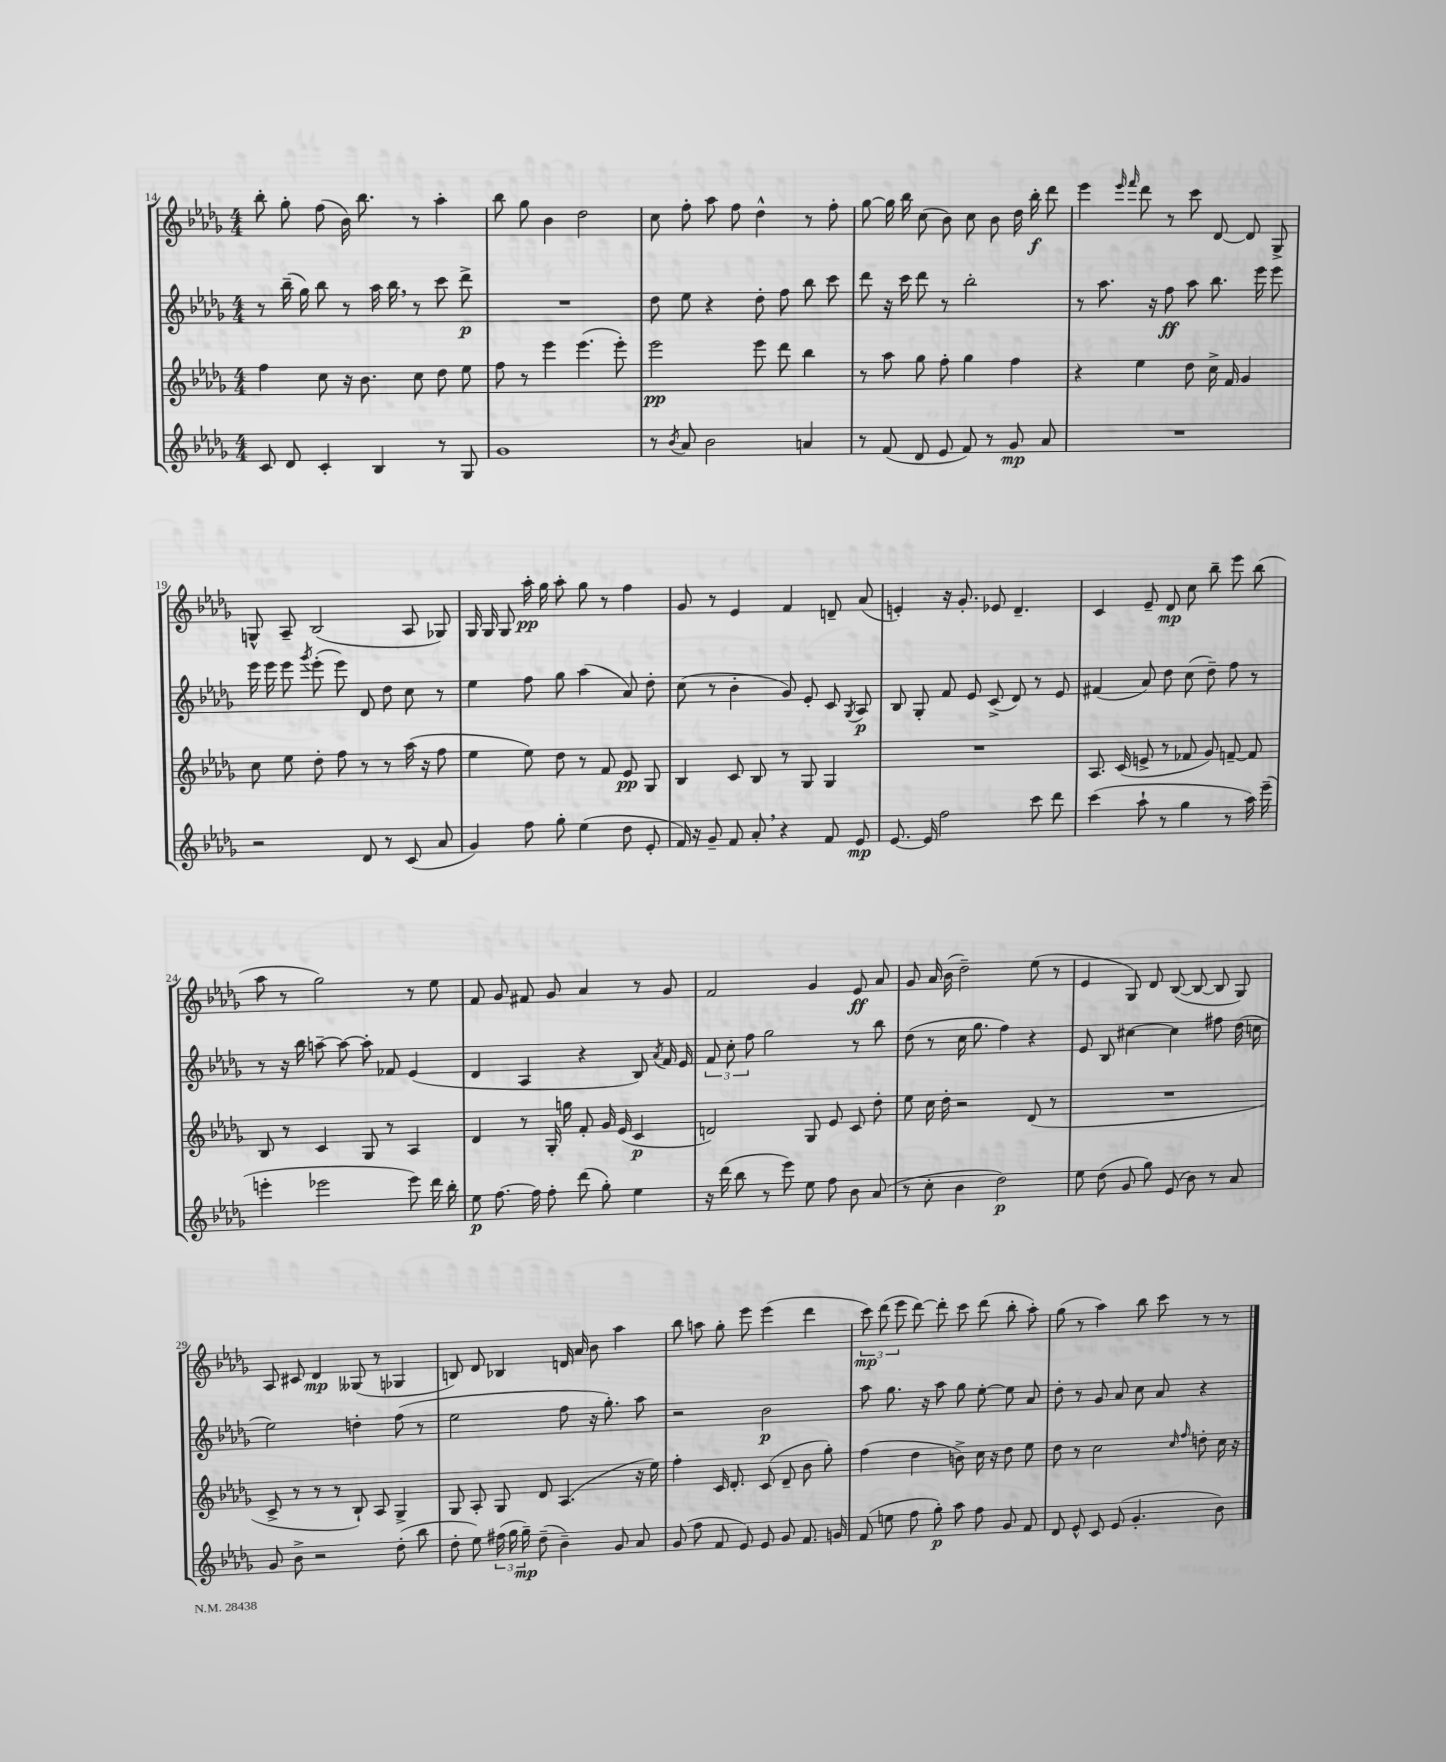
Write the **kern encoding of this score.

**kern	**dynam	**kern	**dynam	**kern	**dynam	**kern	**dynam
*part4	*part4	*part3	*part3	*part2	*part2	*part1	*part1
*staff4	*staff4	*staff3	*staff3	*staff2	*staff2	*staff1	*staff1
*clefG2	*	*clefG2	*	*clefG2	*	*clefG2	*
*k[b-e-a-d-g-]	*	*k[b-e-a-d-g-]	*	*k[b-e-a-d-g-]	*	*k[b-e-a-d-g-]	*
*M4/4	*	*M4/4	*	*M4/4	*	*M4/4	*
=14	=14	=14	=14	=14	=14	=14	=14
8c/	.	4ff\	.	8r	.	8bb-'\	.
8d-/	.	.	.	(16bb-~\	.	8gg-'\	.
.	.	.	.	16gg-\)	.	.	.
4c'/	.	8cc\	.	8bb-\	.	(8ff\	.
.	.	16r	.	8r	.	16b-\)	.
.	.	8.b-\	.	.	.	8.bb-\	.
4B-/	.	.	.	16aa-\	.	.	.
.	.	.	.	16bb-,\	.	.	.
.	.	8cc\	.	8r	.	8r	.
8r	.	8dd-\	.	8ccc\	.	4aa-'\	.
8G-/	.	8ee-\	.	8ddd-^\	p	.	.
=15	=15	=15	=15	=15	=15	=15	=15
1g-	.	8ff\	.	1r	.	8bb-\	.
.	.	8r	.	.	.	8gg-\	.
.	.	4eee-\	.	.	.	4b-\	.
.	.	(4.eee-\	.	.	.	2dd-\	.
.	.	8eee-'\)	.	.	.	.	.
=16	=16	=16	=16	=16	=16	=16	=16
8r	.	2eee-\	pp	8dd-\	.	8cc\	.
8qb-/	.	.	.	.	.	.	.
8a-/	.	.	.	8ee-\	.	8ff'\	.
2b-\	.	.	.	4r	.	8aa-\	.
.	.	.	.	.	.	8ff\	.
.	.	8eee-\	.	8dd-'\	.	4dd-^^\	.
.	.	8ddd-\	.	8ff\	.	.	.
4an/	.	4bb-\	.	8bb-\	.	8r	.
.	.	.	.	8ccc\	.	8ff'\	.
=17	=17	=17	=17	=17	=17	=17	=17
8r	.	8r	.	8ddd-\	.	[8gg-\	.
(8f/	.	8aa-\	.	16r	.	16gg-\]	.
.	.	.	.	16ccc\	.	16bb-\	.
8d-/	.	8gg-\	.	8ddd-\	.	(8cc\	.
8e-/	.	8ff'\	.	8r	.	8b-\)	.
8f/)	.	4gg-\	.	2bb-'\	.	8cc\	.
8r	.	.	.	.	.	8b-\	.
8g-/	mp	4ff\	.	.	.	16dd-\	.
.	.	.	.	.	.	16bb-'\	f
8a-/	.	.	.	.	.	8ddd-\	.
=18	=18	=18	=18	=18	=18	=18	=18
1r	.	4r	.	8r	.	4eee-\	.
.	.	.	.	8.aa-\	.	.	.
.	.	.	.	.	.	16qqeee-/	.
.	.	.	.	.	.	16qqfff/	.
.	.	4ee-\	.	.	.	8ddd-\	.
.	.	.	.	16r	.	.	.
.	.	.	.	8ff\	ff	8r	.
.	.	8dd-\	.	8aa-\	.	8ccc\	.
.	.	16cc^\	.	8.bb-\	.	[8d-/	.
.	.	16f/	.	.	.	.	.
.	.	4g-/	.	.	.	8d-/]	.
.	.	.	.	16eee-\	.	.	.
.	.	.	.	8eee-\	.	8G-^/	.
!!LO:LB:g=z
=19	=19	=19	=19	=19	=19	=19	=19
2r	.	8cc\	.	16eee-\	.	8Gn^^/	.
.	.	.	.	16eee-\	.	.	.
.	.	8ee-\	.	8eee-\	.	8A-~/	.
.	.	.	.	8qggg-/	.	.	.
.	.	8dd-'\	.	(8eee-'\	.	(2B-/	.
.	.	8ff\	.	8eee-\)	.	.	.
8d-/	.	8r	.	8d-/	.	.	.
8r	.	8r	.	8dd-\	.	.	.
(8c/	.	(16aa-\	.	8cc\	.	8A-/	.
.	.	16r	.	.	.	.	.
8a-/	.	8ff\	.	8r	.	8G-X/)	.
=20	=20	=20	=20	=20	=20	=20	=20
4g-/)	.	4ee-\	.	4ee-\	.	16G-/	.
.	.	.	.	.	.	16G-/	.
.	.	.	.	.	.	8G-/	.
8ff\	.	8ee-\)	.	8ff\	.	16aa-'\	pp
.	.	.	.	.	.	16gg-\	.
8gg-'\	.	8dd-\	.	8gg-\	.	8aa-'\	.
(4ee-\	.	8r	.	(4aa-\	.	8gg-\	.
.	.	8f/	.	.	.	8r	.
8dd-\	.	8e-/	pp	8a-/)	.	4ff\	.
8e-'/	.	8G-/	.	8dd-'\	.	.	.
=21	=21	=21	=21	=21	=21	=21	=21
16f/)	.	4B-/	.	(8cc\	.	8g-/	.
16r	.	.	.	.	.	.	.
8g-~/	.	.	.	8r	.	8r	.
8f/	.	8c/	.	4b-'\	.	4e-/	.
8a-',/	.	8B-/	.	.	.	.	.
4r	.	8r	.	8g-/)	.	4f/	.
.	.	8G-/	.	8e-'/	.	.	.
8f/	.	4G-/	.	8c/	.	8dn~/	.
.	.	.	.	8qG-/	.	.	.
8e-/	mp	.	.	8A-/	p	(8a-/	.
=22	=22	=22	=22	=22	=22	=22	=22
[8.e-/	.	1r	.	8B-/	.	4en'/)	.
.	.	.	.	8G-'/	.	.	.
16e-/]	.	.	.	.	.	.	.
2ff\	.	.	.	8f/	.	16r	.
.	.	.	.	.	.	8.g-'/	.
.	.	.	.	8e-/	.	.	.
.	.	.	.	(8c^/	.	8e-X/	.
.	.	.	.	8d-/)	.	4.d-~/	.
8ccc\	.	.	.	8r	.	.	.
8ddd-\	.	.	.	8e-/	.	.	.
=23	=23	=23	=23	=23	=23	=23	=23
(4ccc\	.	8.A-/	.	(4f#X/	.	4c/	.
.	.	(16c/	.	.	.	.	.
8aa-`\	.	8en^/	.	8a-/)	.	8e-~/	.
8r	.	8r	.	8dd-\	.	8d-/	mp
4gg-\	.	8f-X/	.	(8cc\	.	8cc\	.
.	.	8g-/)	.	8dd-~\)	.	8bb-~\	.
8r	.	[8fn~/	.	8ff\	.	8eee-\	.
16aa-\)	.	8f/]	.	8r	.	(8bb-\	.
(16eee-~\	.	.	.	.	.	.	.
!!LO:LB:g=z
=24	=24	=24	=24	=24	=24	=24	=24
4eeen'\	.	8B-/	.	8r	.	8aa-\	.
.	.	8r	.	16r	.	8r	.
.	.	.	.	16bb-\	.	.	.
2eee-X\	.	4c/	.	[8aan~\	.	2gg-\)	.
.	.	.	.	8aa\_	.	.	.
.	.	8G-/	.	8aa'\]	.	.	.
.	.	8r	.	8f-X/	.	.	.
8eee-\)	.	4A-/	.	(4e-/	.	8r	.
16ddd-\	.	.	.	.	.	8ee-\	.
16bb-'\	.	.	.	.	.	.	.
=25	=25	=25	=25	=25	=25	=25	=25
8ee-\	p	4d-/	.	4d-/	.	8f/	.
[8.ff\	.	.	.	.	.	8g-/	.
.	.	8r	.	4A-/	.	8f#X/	.
16ff\]	.	.	.	.	.	.	.
8ff'\	.	16G-'/	.	.	.	8g-/	.
.	.	16ggn\	.	.	.	.	.
(8ddd-\	.	8f'/	.	4r	.	4a-/	.
8gg-'\)	.	16g-/	.	.	.	.	.
.	.	(16e-/	.	.	.	.	.
4ee-\	.	4c/	p	8B-/)	.	8r	.
.	.	.	.	8qa-/	.	.	.
.	.	.	.	16f/	.	8g-/	.
.	.	.	.	16e-/	.	.	.
=26	=26	=26	=26	=26	=26	=26	=26
16r	.	2dn/)	.	12f/	.	2f/	.
(16ddd-\	.	.	.	.	.	.	.
.	.	.	.	12cc'\	.	.	.
8bb-\	.	.	.	.	.	.	.
.	.	.	.	12ff\	.	.	.
8r	.	.	.	2gg-\	.	.	.
8eee-\)	.	.	.	.	.	.	.
8ee-\	.	8G-/	.	.	.	4g-/	.
8ff\	.	8e-/	.	.	.	.	.
8b-\	.	8c/	.	8r	.	8e-/	ff
(8a-/	.	8dd-'\	.	8bb-\	.	8a-/	.
=27	=27	=27	=27	=27	=27	=27	=27
8r	.	8ee-\	.	(8dd-\	.	8g-/	.
8cc'\	.	16cc\	.	8r	.	16a-/	.
.	.	16dd-'\	.	.	.	(16b-\	.
4b-\	.	2r	.	16cc\	.	2dd-~\)	.
.	.	.	.	8.gg-\	.	.	.
2dd-\)	p	.	.	4ff\)	.	.	.
.	.	(8d-/	.	4r	.	(8ee-\	.
.	.	8r	.	.	.	8r	.
=28	=28	=28	=28	=28	=28	=28	=28
8ee-\	.	1r	.	8e-/	.	4e-/	.
(8dd-\	.	.	.	8B-/	.	.	.
8g-/	.	.	.	[4cc#X\	.	8G-/)	.
8gg-\)	.	.	.	.	.	8d-/	.
(8e-/	.	.	.	4cc#\]	.	([8B-/	.
8b-\)	.	.	.	.	.	8B-/_	.
8r	.	.	.	8ff#X\	.	8B-/]	.
8a-/	.	.	.	(16dd-\	.	8G-/)	.
.	.	.	.	16ccn\	.	.	.
!!LO:LB:g=z
=29	=29	=29	=29	=29	=29	=29	=29
8g-/	.	8c^/	.	2ee-\)	.	8A-/	.
8b-^\	.	8r	.	.	.	8c#X/	.
2r	.	8r	.	.	.	4d-/	mp
.	.	8r	.	.	.	.	.
.	.	8B-`/)	.	4ddn'\	.	(8G--X/	.
.	.	8A-/	.	.	.	8r	.
(8dd-'\	.	4G-^/	.	(8ff\	.	4G-X/	.
8bb-\	.	.	.	8r	.	.	.
=30	=30	=30	=30	=30	=30	=30	=30
8dd-'\	.	8G-/	.	2ee-\	.	8Bn/)	.
8ee-\)	.	8A-'/	.	.	.	8d-/	.
(24ff#X\	.	8G-/	.	.	.	4B-X/	.
24gg-\	.	.	.	.	.	.	.
24gg-~\)	mp	.	.	.	.	.	.
(8dd-~\	.	8d-/	.	.	.	.	.
4b-~\)	.	(4.A-/	.	8ff\	.	16dn/	.
.	.	.	.	.	.	16a-/	.
.	.	.	.	16r	.	8b-\	.
.	.	.	.	8.gg-'\)	.	.	.
8g-/	.	.	.	.	.	4aa-\	.
8a-/	.	16r	.	8aa-\	.	.	.
.	.	16ee-\)	.	.	.	.	.
=31	=31	=31	=31	=31	=31	=31	=31
(8g-/	.	4ff'\	.	2r	.	8bb-\	.
8ff\	.	.	.	.	.	8aan\	.
8f/	.	16c/	.	.	.	8gg-'\	.
.	.	8.d-'/	.	.	.	.	.
8e-/)	.	.	.	.	.	8eee-\	.
8e-/	.	(8c/	.	2b-\	p	(4eee-\	.
8g-/	.	8d-~/	.	.	.	.	.
8.f/	.	8b-\	.	.	.	4ddd-\	.
.	.	8gg-'\)	.	.	.	.	.
16gn/	.	.	.	.	.	.	.
=32	=32	=32	=32	=32	=32	=32	=32
(8f/	.	(4ff\	.	8aa-\	.	12ccc\)	mp
.	.	.	.	.	.	(12ddd-\	.
8een\	.	.	.	8.gg-\	.	.	.
.	.	.	.	.	.	12eee-\	.
8ff\	.	4dd-\	.	.	.	[8ddd-\)	.
.	.	.	.	16r	.	.	.
8gg-'\)	p	.	.	8aa-\	.	8ddd-'\]	.
8aa-\	.	8bn^\)	.	8gg-\	.	8ccc\	.
8ff\	.	16cc\	.	[8ee-'\	.	(8ddd-\	.
.	.	16r	.	.	.	.	.
8g-/	.	8dd-\	.	8ee-\]	.	8bb-'\	.
8f/	.	8ee-\	.	8a-/	.	8aa-'\)	.
=33	=33	=33	=33	=33	=33	=33	=33
8d-/	.	8dd-\	.	8dd-'\	.	(8gg-\	.
8e-^^/	.	8r	.	8r	.	8r	.
8c/	.	2cc\	.	8g-/	.	4aa-\)	.
(8e-/	.	.	.	8a-/	.	.	.
4.g-'/	.	.	.	8cc\	.	8bb-\	.
.	.	.	.	8a-/	.	8ccc\	.
.	.	16qqcc/	.	.	.	.	.
.	.	16qqff/	.	.	.	.	.
.	.	8ddn'\	.	4r	.	8r	.
8b-\)	.	16cc\	.	.	.	8r	.
.	.	16r	.	.	.	.	.
==	==	==	==	==	==	==	==
*-	*-	*-	*-	*-	*-	*-	*-
